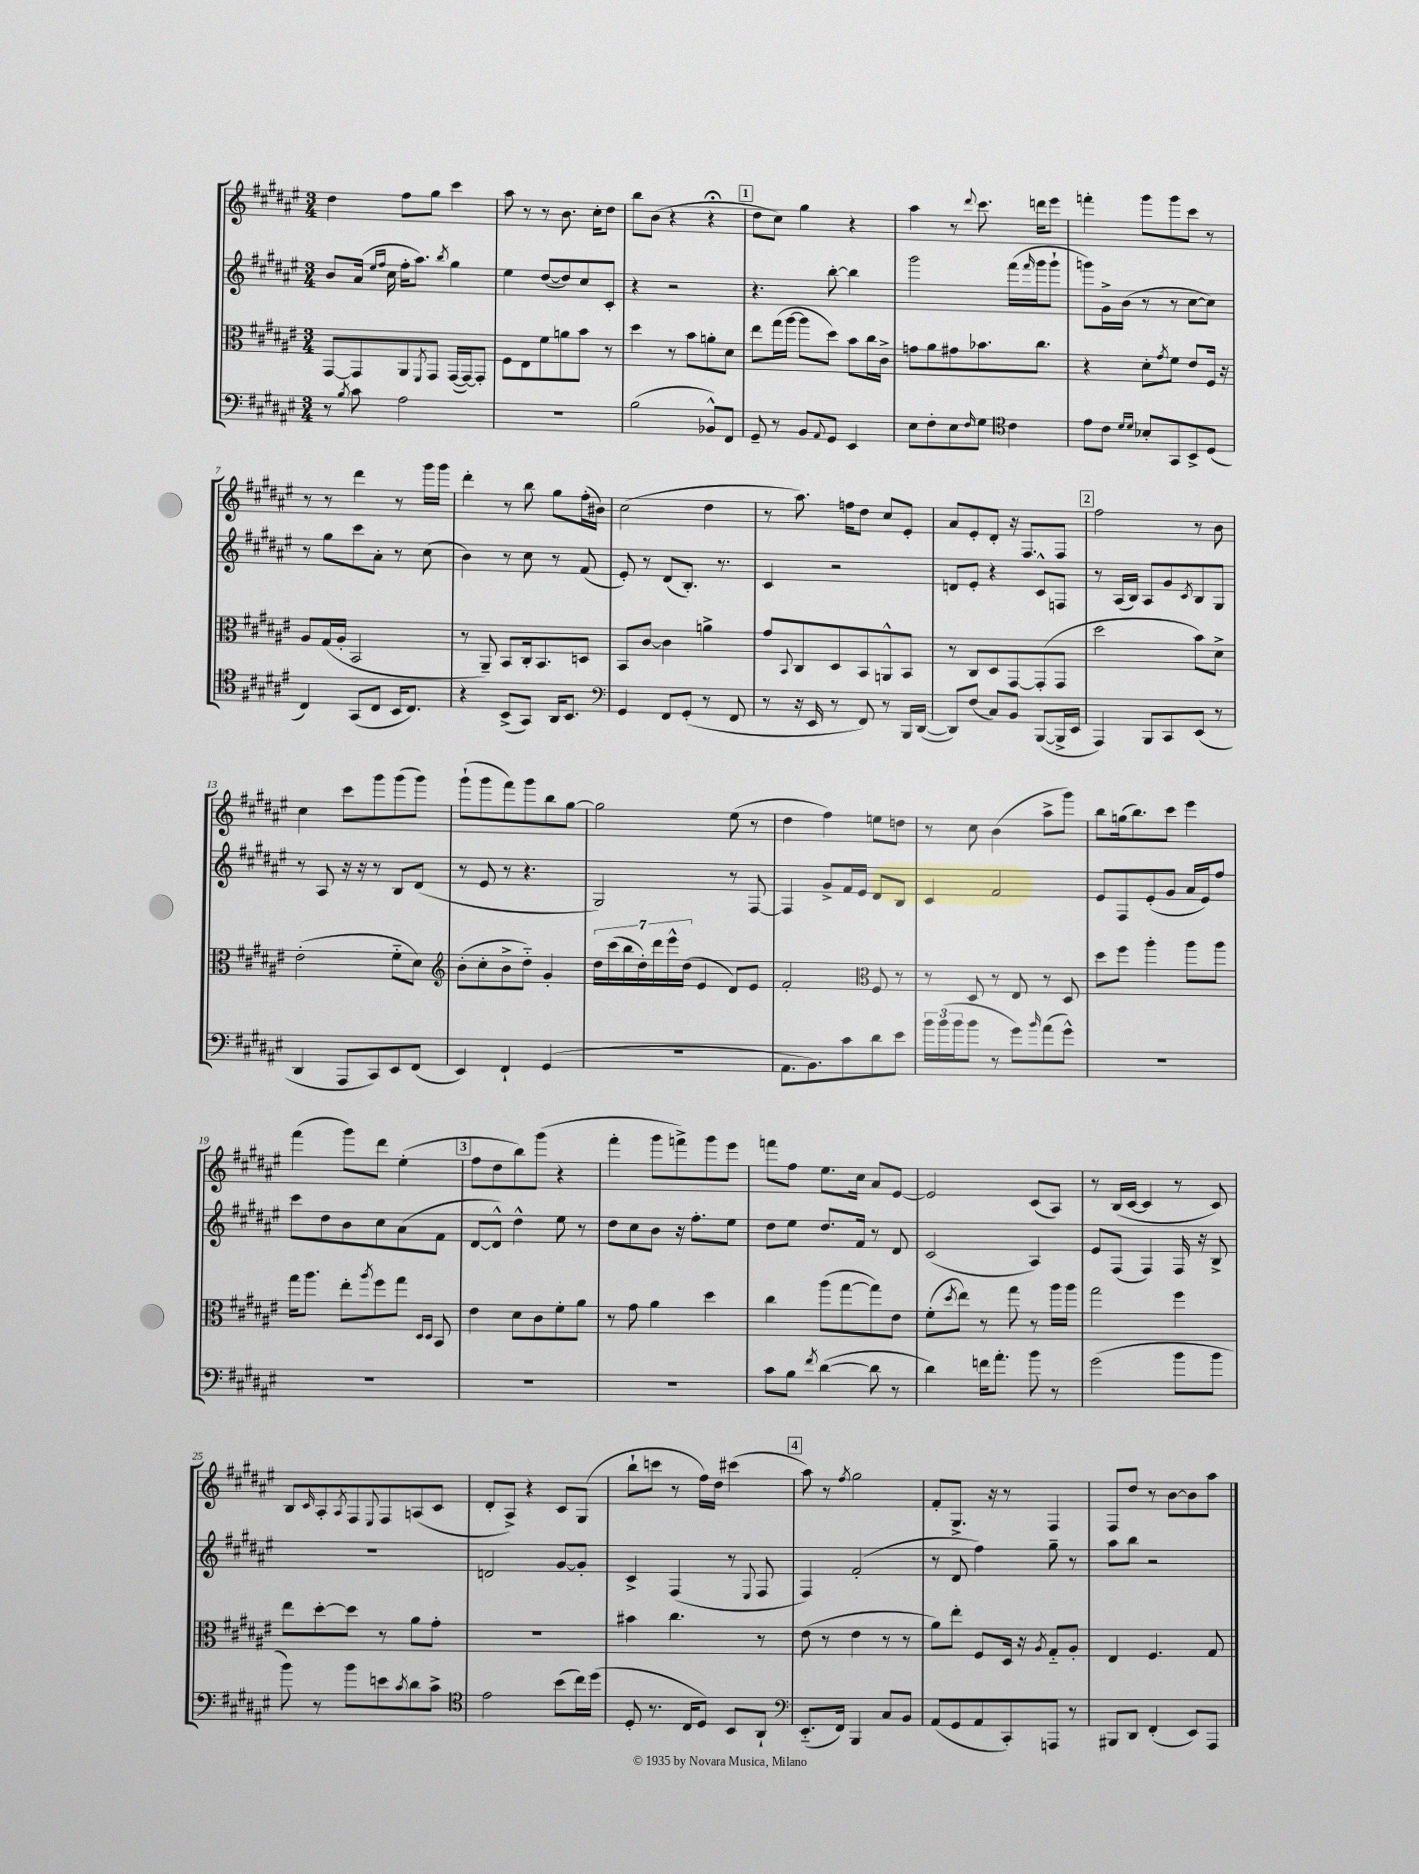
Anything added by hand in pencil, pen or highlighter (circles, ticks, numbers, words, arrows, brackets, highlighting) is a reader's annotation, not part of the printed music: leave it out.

**kern	**kern	**kern	**kern
*staff4	*staff3	*staff2	*staff1
*clefF4	*clefC3	*clefG2	*clefG2
*k[f#c#g#d#a#e#]	*k[f#c#g#d#a#e#]	*k[f#c#g#d#a#e#]	*k[f#c#g#d#a#e#]
*M3/4	*M3/4	*M3/4	*M3/4
8r	[8GG#	8b	4dd#
8qB	.	.	.
8c#	8GG#]	(16a#	.
.	.	16qqee#	.
.	.	16qqff#	.
.	.	16cc#	.
2A#	8AA#	16ff#'	8ff#
.	.	8.aa#)	.
.	8qFF#	.	.
.	8GG#	.	8gg#
.	.	8qbb	.
.	([16GG#	4gg#	4ccc#
.	16GG#_)	.	.
.	8GG#']	.	.
=	=	=	=
2.r	8F#	4ee#	8aa#
.	8E#	.	8r
.	8f#	([8dd#	8r
.	8a	8dd#])	8.b
.	8b	8cc#	.
.	.	.	16cc#'
.	8r	8c#'	8dd#
=	=	=	=
(2B	4dd#	4r	8bb
.	.	.	(8b
.	8r	2r	4r
.	8b	.	.
8BB-^^)	8a'	.	4r;
8FF#	8d#	.	.
=	=	=	=
8GG#~	8ee#	4.r	8dd#
8r	(16gg#	.	8cc#)
.	[16aa#	.	.
8BB	8aa#]	.	4gg#
8qqAA#	.	.	.
8GG#	8dd#)	[8bb'	.
4EE#	8b	4bb]	4r
.	16cc#	.	.
.	16c#^	.	.
=	=	=	=
8E#	8g	2ggg#	4aa#
8F#'	8a#	.	.
8E#	8g#	.	8r
16qqF#	.	.	8qqddd#
8G#	8.b-	.	8.ccc#
*clefC4	*	*	*
4c#	.	(16fff#	.
.	.	16qqfff#	.
.	8.cc#	16ggg#	16ddd
.	.	8ggg#`	8eee#
=	=	=	=
8e#	4r	8ggg)	4fff'
8c#	.	16g#^	.
.	.	(16b	.
16qqd#	.	.	.
16qqd#	.	.	.
8B-'	8d#'	8r	8ggg#
.	8qg#	.	.
8GG#	8f#	8r	8ggg#
8BB^	8e#	[8cc#	8ccc#
(8D#	16F#	8cc#])	8r
.	16r	.	.
=	=	=	=
4C#)	8A#	8r	8r
.	(16G#	8gg#	8r
.	16A#'	.	.
(8GG#	2BB	8ccc#	4ddd#
8C#	.	8a#'	.
16BB	.	8r	8r
8.C#)	.	.	.
.	.	(8cc#	16ggg#
.	.	.	16ggg#
=	=	=	=
4r	8r	4b)	4ddd#'
.	8AA#~)	.	.
(8BB^	8BB	8r	8r
8GG#)	16C#'	8cc#	8bb
.	8.BB	.	.
16AA#	.	8r	8gg#
8.BB	.	.	.
.	8D	(8f#	(16ff#'
.	.	.	16b#)
=	=	=	=
*clefF4	*	*	*
4GG#	8BB	8e#')	(2cc#
.	[8c#	8r	.
8FF#	4c#]	(8d#	.
(8GG#'	.	8.B')	.
8r	4a^	.	4dd#
.	.	8.r	.
8FF#	.	.	.
=	=	=	=
8r	8g#	4c#	8r
.	8qqBB	.	.
16r	8C#	.	8.aa#)
16EE#	.	.	.
8r	8D#	2r	.
.	.	.	16ff
8FF#)	8BB	.	8dd#
8r	8AA^^	.	8cc#
16BBB	8BB	.	8e#'
([16DD#	.	.	.
=	=	=	=
8DD#])	8r	8d	8a#
(8F#	8C#	8e#'	8e#'
8C#)	8D#	4r	8d#'
8BB	[8GG#	.	16r
.	.	.	8.F#
([8BBB	(8GG#']	8c#^^	.
16BBB^]	8GG#	8F	8F#
16EE#	.	.	.
=	=	=	=
4AAA#)	2dd#	8r	2ff#
.	.	(16A#	.
.	.	16B)	.
8BBB	.	8A#	.
8CC#	.	8g#	.
.	.	8qc#	.
(8EE#	8b)	8B	8r
8r	8d#^	8G#	8b
=	=	=	=
4DD#	(2e#'	8r	4cc#
.	.	8A#	.
8AAA#	.	16r	8ccc#
.	.	16r	.
8CC#)	.	8r	8ggg#
8EE#	8f#'~	8B	(8ggg#
(8FF#	8d#)	(8d#	8ggg#)
=	=	=	=
*	*clefG2	*	*
4EE#)	(8b'	8r	(8ggg#`
.	8cc#'	8e#	8ggg#
4FF#`	8b^	8r	8fff#)
.	8dd#'~)	4.r	8ggg#
(4GG#	4g#'	.	8bb
.	.	.	[8gg#
=	=	=	=
2.r	28dd#	2G#)	2gg#]
.	(28ccc#	.	.
.	28bb	.	.
.	28dd#')	.	.
.	28ddd#	.	.
.	28eee#^^	.	.
.	(28dd#	.	.
.	4e#	.	.
.	8d#)	8r	(8ee#
.	8e#	[8F#	8r
=	=	=	=
8.AA#	2f#'	4F#]	4dd#
8.BB)	.	.	.
.	.	8g#^	4ff#)
8c#	.	16f#	.
.	.	16e#	.
*	*clefC3	*	*
8d#	8F#	8d#	8ee
8e#	8r	8B	8dd
=	=	=	=
24b	8r	4c#	8r
(24b	.	.	.
24b	.	.	.
8b	8D#	.	8cc#
8r	8r	2f#	(4b
8g#)	8E#	.	.
16qqb	.	.	.
(8a#	8r	.	8aa#^
8g#^^)	8D#	.	8ggg#)
=	=	=	=
2.r	8dd#	8e#	8bb
.	8ff#	8F#	(16gg
.	.	.	8.bb)
.	4aa#'	(8e#'	.
.	.	8g#	8ccc#
.	8aa#	16a#	4eee#
.	.	16e#)	.
.	8aa#	8ff#	.
=	=	=	=
2.r	16gg#	8ccc#	(4fff#
.	8.aa#	.	.
.	.	8dd#	.
.	8ee#'	8b	8ggg#)
.	8qaa#	.	.
.	8ff#	8cc#	8ddd#
.	8gg#	(8a#	(4ee#'
.	16qqD#	.	.
.	16qqD#	.	.
.	8BB	8f#	.
=	=	=	=
2.r	4e#	[8d#	8ff#
.	.	8d#^^])	8dd#
.	8d#	4dd#^^	8bb)
.	8c#	.	(8ggg#
.	8f#'	8ee#	4r
.	8a#	8r	.
=	=	=	=
2.r	8r	8dd#	4fff#'
.	8g#	8cc#	.
.	4a#	8b	8ggg#
.	.	16r	8fff^)
.	.	8.ff#'	.
.	4dd#	.	8ggg#
.	.	8ee#	8eee#
=	=	=	=
8c#	4cc#	8dd#	8fff
8B	.	8ee#	8ff#
8qf#	.	.	.
([4d#	(8aa#	8.dd#	8.ee#
.	[8gg#	.	.
.	.	16f#	16cc#
8d#]	8gg#])	8r	8a#
8r	8e#	8d#	[8e#
=	=	=	=
4d#)	(8f#'	(2c#	2e#]
.	8qdd#	.	.
.	8ee#)	.	.
16f	8r	.	.
8.a#'	.	.	.
.	8gg#	.	.
8b	8r	4A#)	(8c#
8r	16aa#	.	8A#)
.	16aa#	.	.
=	=	=	=
(2g#	2gg#	8e#	8r
.	.	(8F#	(16B
.	.	.	[16c#
.	.	4F#)	4c#]
8b	4ff#	16F#	8r
.	.	16r	.
8b	.	8B^	8c#)
=	=	=	=
8b)	8ee#	2.r	8B
.	.	.	16qqc#
8r	[8dd#'	.	8A#'
.	.	.	8qA#
8b	8dd#]	.	8F#
.	.	.	8qqE#
8e	8r	.	8F#
8qc#	.	.	.
8d#	8a#	.	(8A
8c#^	8g#'	.	8c#
=	=	=	=
*clefC4	*	*	*
2e#	2.r	2d	8d#'
.	.	.	8A#^)
.	.	.	4r
(8b	.	[8g#	8c#
16cc#)	.	8g#']	(8G#
(16dd#	.	.	.
=	=	=	=
8D#'	4b#	4c#^	8bb`
8.r	.	.	8ccc
.	4.cc#	(4F#	8r
16C#	.	.	.
8D#)	.	.	16ff#)
.	.	.	16dd#
8BB	.	8r	(4ccc#
.	.	8qqE#	.
8AA#`	8r	8F#	.
=	=	=	=
*clefF4	*	*	*
(8.EE#'~	(8e#	4F#)	8aa#)
.	8r	.	8r
16FF#)	.	.	.
.	.	.	8qff#
4BBB	4e#	(2f#'	2gg#
8C#	8r	.	.
8BB	8r	.	.
=	=	=	=
(8AA#	8a#)	8r	8f#'
8GG#	8ee#'	8d#	8.G#^
8AA#	8F#	4ff#)	.
.	.	.	16r
8CC#')	16D#	.	8r
.	16r	.	.
.	8qA#	.	.
8AAA	8G#'~	8gg#~	4F#
8r	8A#'	8r	.
=	=	=	=
8BBB#	4E#	8aa#	8F#
8DD#	.	8bb	8dd#
(4FF#'	4.F#	2r	8r
.	.	.	[8b
8EE#)	.	.	8b]
8AAA#	8G#	.	8aa#
==	==	==	==
*-	*-	*-	*-
